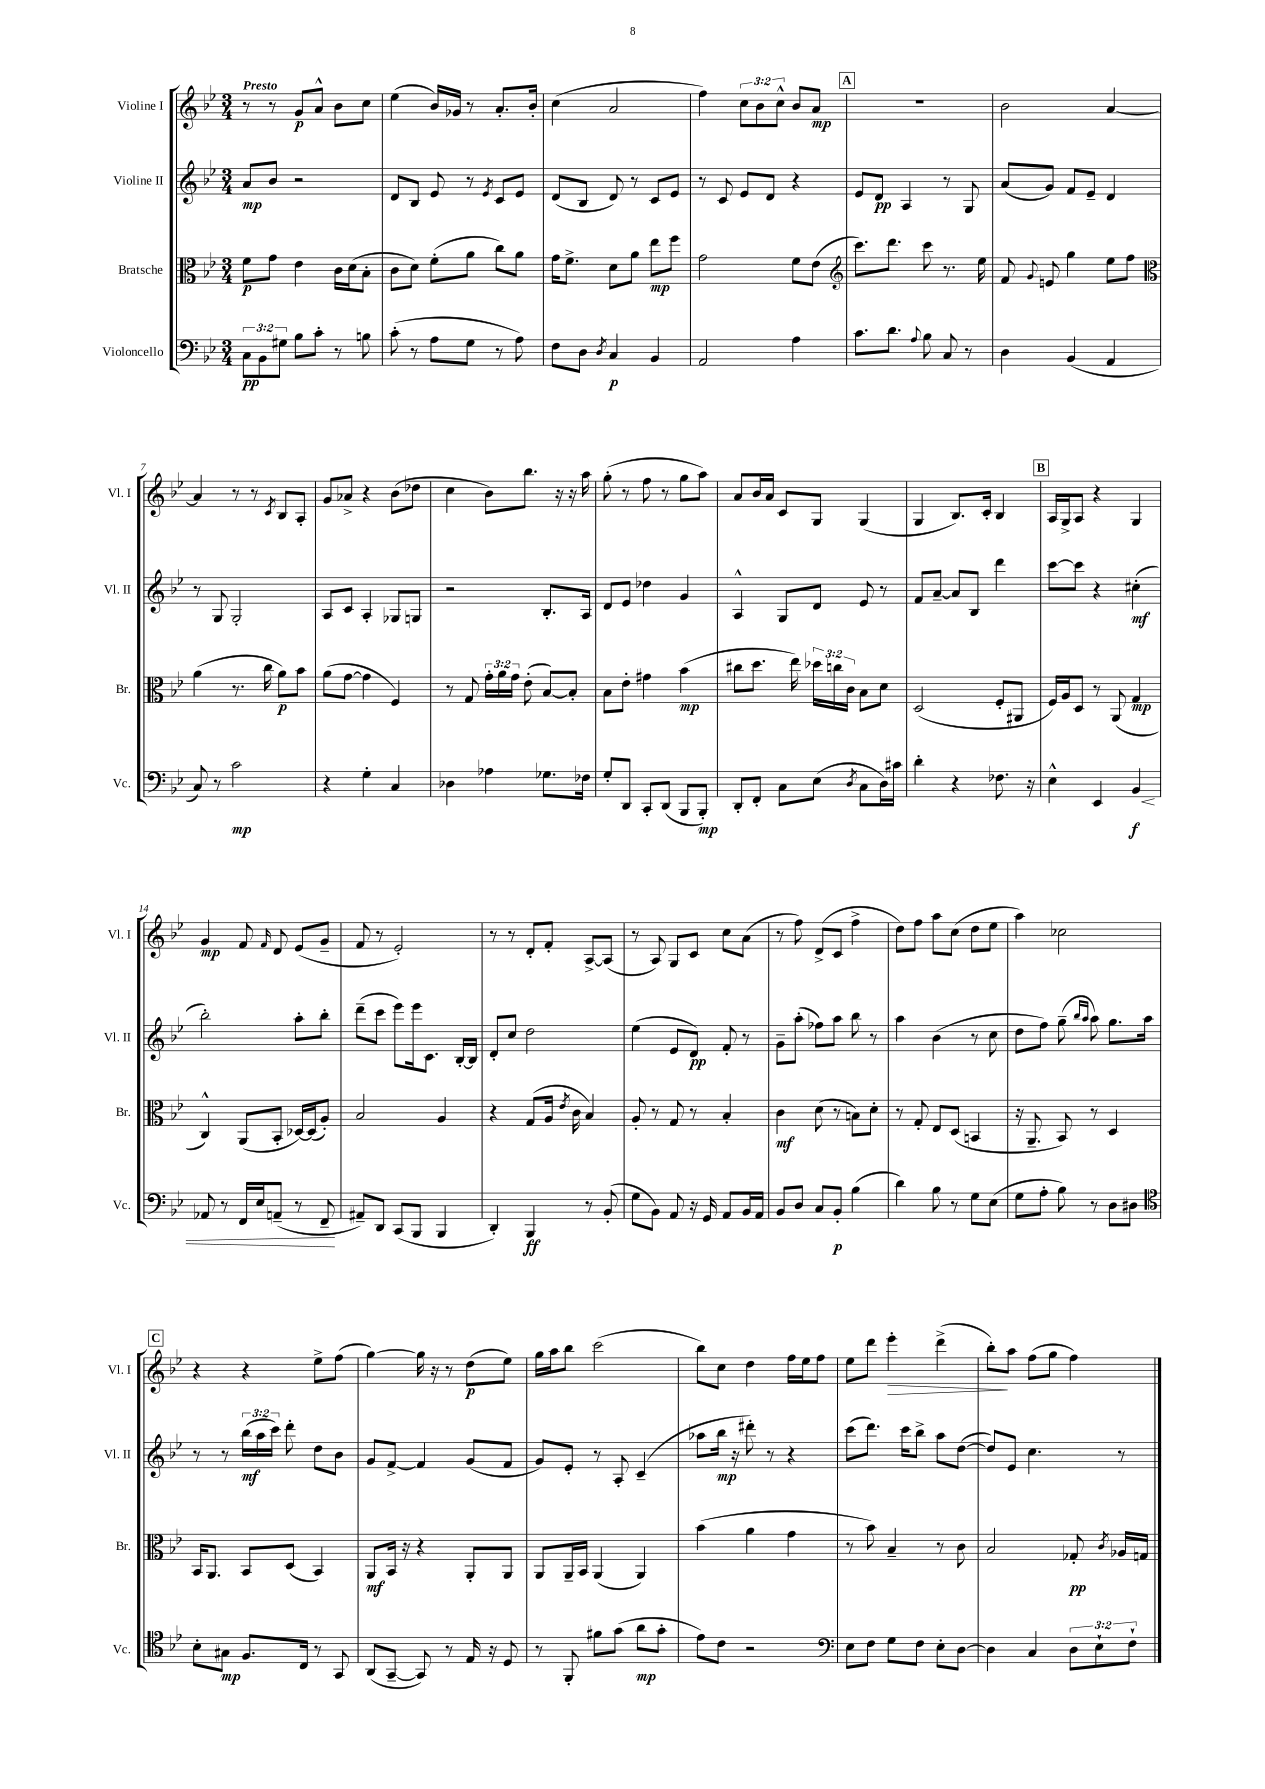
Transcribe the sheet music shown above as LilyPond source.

<<
\new StaffGroup <<
\new Staff = "s0" \with { instrumentName = "Violine I" shortInstrumentName = "Vl. I" } {
    \clef treble \key bes \major \numericTimeSignature \time 3/4 \override Staff.TupletNumber.text = #tuplet-number::calc-fraction-text \tempo "Presto"
    \autoBeamOff r8 r8 g'8[\p a'8]-^ bes'8[ c''8] |
    ees''4( bes'16[) ges'16] r8 a'8.[-. bes'16]-. |
    c''4( a'2 |
    f''4) \tuplet 3/2 { c''8[ bes'8 c''8]-^ } bes'8[ a'8]\mp |
    \mark \markup { \box "A" } R2. |
    bes'2 a'4~ |
    a'4 r8 r8 \acciaccatura { c'8 } bes8[ a8]-. |
    g'8[ aes'8]-> r4 bes'8[( des''8] |
    c''4 bes'8[) bes''8.] r16 r16 a''16 |
    g''8-.( r8 f''8 r8 g''8[ a''8]) |
    a'8[ bes'16 a'16] c'8[ g8] g4( |
    g4 bes8.[) c'16]-. bes4 |
    \mark \markup { \box "B" } a16[ g16-> a8] r4 g4 |
    g'4\mp f'8 \grace { f'16 } d'8 ees'8[( g'8]-- |
    f'8 r8 ees'2-.) |
    r8 r8 d'8[-. f'8]-. a8[~-> a8]( |
    r8 a8) g8[ c'8] c''8[ a'8]( |
    r8 f''8) d'8[->( c'8] f''4-> |
    d''8[) f''8] a''8[ c''8]( d''8[ ees''8] |
    a''4) ces''2 |
    \mark \markup { \box "C" } r4 r4 ees''8[-> f''8]( |
    g''4~) g''16 r16 r8 d''8[\p( ees''8]) |
    g''16[ a''16 bes''8] c'''2( |
    bes''8[) c''8] d''4 f''16[ ees''16 f''8] |
    ees''8[ d'''8] ees'''4-.\> d'''4->( |
    bes''8[-.\!) a''8] f''8[( g''8] f''4) \bar "|." |
}
\new Staff = "s1" \with { instrumentName = "Violine II" shortInstrumentName = "Vl. II" } {
    \clef treble \key bes \major \numericTimeSignature \time 3/4 \override Staff.TupletNumber.text = #tuplet-number::calc-fraction-text
    \autoBeamOff a'8[\mp bes'8] r2 |
    d'8[ bes8] ees'8 r8 \acciaccatura { ees'8 } c'8[ ees'8] |
    d'8[( bes8] d'8) r8 c'8[ ees'8] |
    r8 c'8 ees'8[ d'8] r4 |
    \mark \markup { \box "A" } ees'8[ d'8]\pp a4 r8 g8 |
    a'8[( g'8]) f'8[ ees'8]-- d'4 |
    r8 g8 g2-. |
    a8[ c'8] a4-. ges8[ g8] |
    r2 bes8.[-. a16] |
    d'8[ ees'8] des''4 g'4 |
    a4-^ g8[ d'8] ees'8 r8 |
    f'8[ a'8]~-- a'8[ bes8] d'''4 |
    \mark \markup { \box "B" } c'''8[~ c'''8] r4 cis''4-.\mf( |
    bes''2-.) a''8[-. bes''8]-. |
    d'''8[--( c'''8] ees'''8[) ees'''16 c'8.] bes16[~-. bes16] |
    d'8[-. c''8] d''2 |
    ees''4( ees'8[ d'8]\pp) f'8-. r8 |
    g'8[-- a''8]-.( fes''8[) a''8] bes''8 r8 |
    a''4 bes'4( r8 c''8 |
    d''8[ f''8]) g''8--( \grace { bes''16[ a''16] } a''8) g''8.[ a''16] |
    \mark \markup { \box "C" } r8 r8 \tuplet 3/2 { bes''16[\mf( a''16 c'''16]) } d'''8-. d''8[ bes'8] |
    g'8[ f'8]~-> f'4 g'8[( f'8] |
    g'8[) ees'8]-. r8 a8-. c'4--( |
    aes''8[ bes''16]\mp r16 dis'''8-.) r8 r4 |
    c'''8[( d'''8.]) c'''16[ bes''8]-> a''8[ d''8]~( |
    d''8[) ees'8] c''4. r8 \bar "|." |
}
\new Staff = "s2" \with { instrumentName = "Bratsche" shortInstrumentName = "Br." } {
    \clef alto \key bes \major \numericTimeSignature \time 3/4 \override Staff.TupletNumber.text = #tuplet-number::calc-fraction-text
    \autoBeamOff f'8[\p g'8] ees'4 c'16[ d'16( bes8]-. |
    c'8[ d'8]) f'8[-.( a'8] c''8[) a'8] |
    g'16[ f'8.]-> d'8[ a'8] ees''8[\mp f''8] |
    g'2 f'8[ ees'8]( |
    \mark \markup { \box "A" } \clef treble c'''8.[) d'''8.] c'''8 r8. ees''16 |
    f'8 \appoggiatura { g'8 } e'8 g''4 ees''8[ f''8] |
    \clef alto a'4( r8. c''16 a'8[\p) bes'8] |
    a'8[( g'8]~ g'4 f4) |
    r8 g8 \tuplet 3/2 { g'16[-. a'16 g'16] } ees'8-.( bes8[~) bes8]-. |
    bes8[ ees'8]-. gis'4 bes'4\mp( |
    cis''8[ d''8.] ees''16) \tuplet 3/2 { des''16[ c''16 c'16] } bes8[ d'8] |
    d2( f8[-. ais,8] |
    \mark \markup { \box "B" } f16[) a16 d8] r8 a,8( g4\mp |
    c4-^) a,8[( bes,8]-. des16[~) des16( a8]-.) |
    bes2 a4 |
    r4 g8[( a16] \acciaccatura { ees'8 } c'16 bes4) |
    a8-. r8 g8 r8 bes4-. |
    c'4\mf d'8( r8 b8[) d'8]-. |
    r8 g8-. ees8[ d8]( b,4 |
    r16 a,8.-- bes,8) r8 d4 |
    \mark \markup { \box "C" } bes,16[ a,8.] bes,8[ d8]( bes,4) |
    a,8[\mf bes,16] r16 r4 a,8[-. a,8] |
    a,8[ a,16-- bes,16] a,4( a,4) |
    bes'4( a'4 g'4 |
    r8 bes'8) bes4-- r8 c'8 |
    bes2 ges8-.\pp \acciaccatura { c'8 } aes16[ g16] \bar "|." |
}
\new Staff = "s3" \with { instrumentName = "Violoncello" shortInstrumentName = "Vc." } {
    \clef bass \key bes \major \numericTimeSignature \time 3/4 \override Staff.TupletNumber.text = #tuplet-number::calc-fraction-text
    \autoBeamOff \tuplet 3/2 { c8[\pp bes,8 gis8] } bes8[ c'8]-. r8 b8 |
    c'8-.( r8 a8[ g8] r8 a8) |
    f8[ d8] \acciaccatura { d8 } c4\p bes,4 |
    a,2 a4 |
    \mark \markup { \box "A" } c'8.[ d'8.] \appoggiatura { a8 } bes8 c8 r8 |
    d4 bes,4( a,4 |
    c8) r8 c'2\mp |
    r4 g4-. c4 |
    des4 aes4 ges8.[ fes16] |
    g8[-. d,8] c,8[-. d,8]( bes,,8[ bes,,8]-.\mp) |
    d,8[-. f,8]-. c8[ ees8]( \acciaccatura { d8 } c8[ d16) cis'16] |
    d'4-. r4 fes8. r16 |
    \mark \markup { \box "B" } ees4-^ ees,4 bes,4\f\< |
    aes,8 r8 f,16[ ees16 a,8]--( r8 f,8--\! |
    ais,8[--) d,8] c,8[( bes,,8] bes,,4 |
    d,4-.) bes,,4\ff r8 bes,8-.( |
    g8[ bes,8]) a,8 r16 g,16 a,8[ bes,16 a,16] |
    bes,8[ d8] c8[ bes,8]-.\p bes4( |
    d'4) bes8 r8 g8[ ees8]( |
    g8[ a8]-. bes8) r8 d8[ dis8] |
    \mark \markup { \box "C" } \clef tenor bes8[-. gis8]\mp f8.[ c16] r8 g,8 |
    a,8[( g,8]~-- g,8) r8 ees16 r16 d8 |
    r8 f,8-. fis'8[ g'8]( a'8[\mp g'8]-. |
    ees'8[) c'8] r2 |
    \clef bass ees8[ f8] g8[ f8] ees8[-. d8]~ |
    d4 c4 \tuplet 3/2 { d8[ ees8-! f8]-! } \bar "|." |
}
>>
>>
